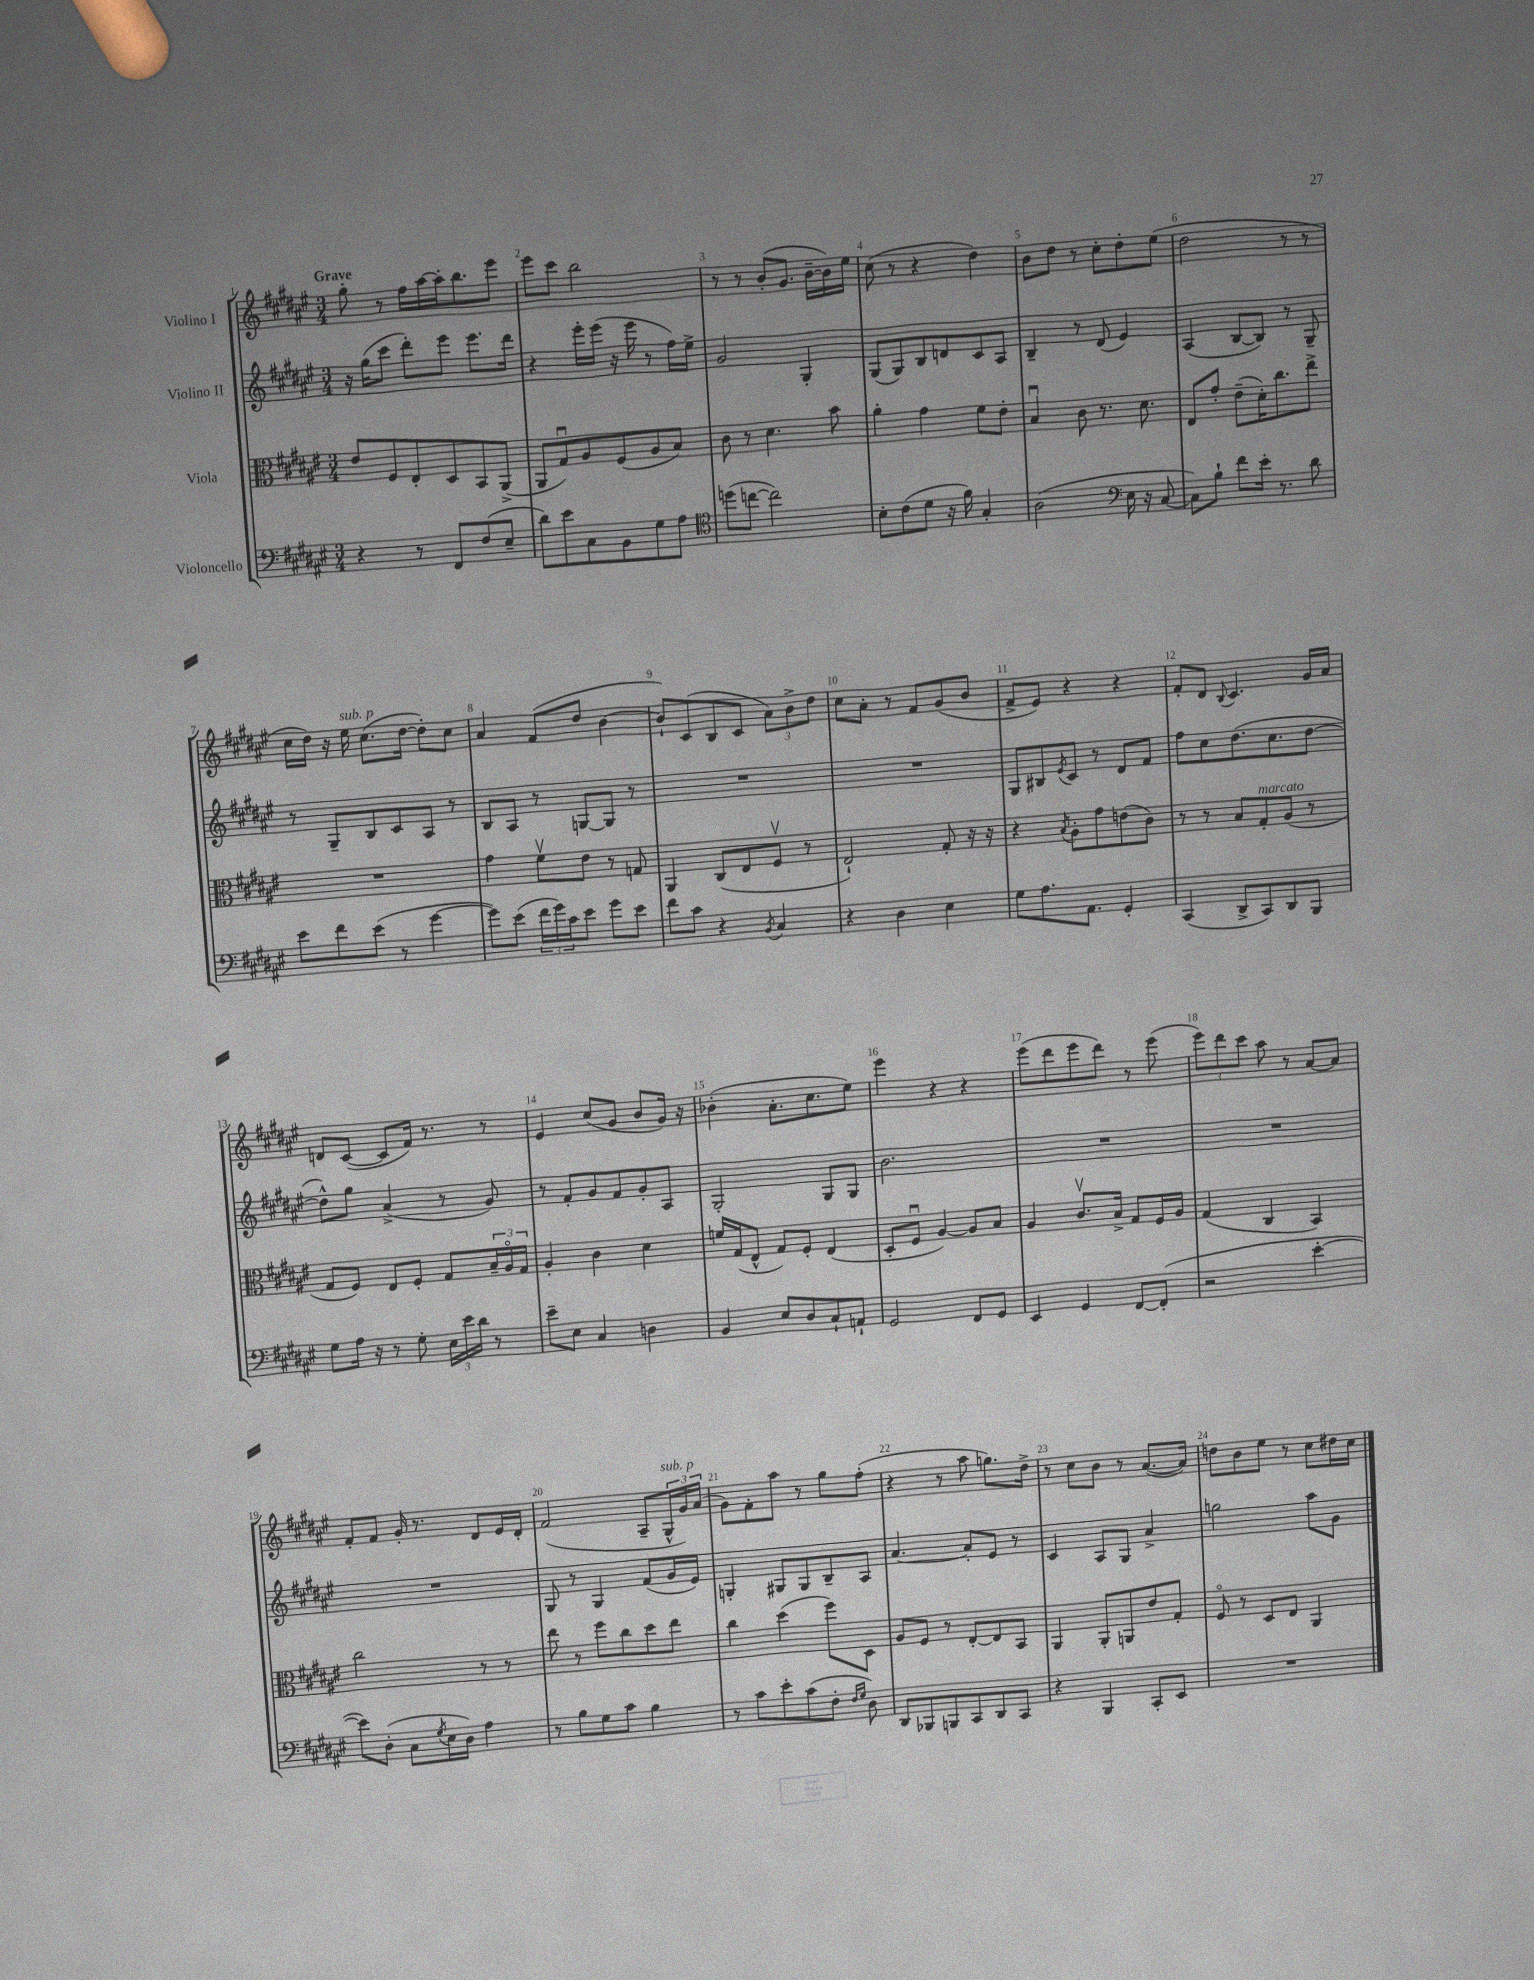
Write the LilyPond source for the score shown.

<<
\new StaffGroup <<
\new Staff = "s0" \with { instrumentName = "Violino I" } {
    \clef treble \key fis \major \numericTimeSignature \time 3/4 \tempo "Grave"
    gis''8-. r8 fis''16 ais''16~ ais''16-. b''8. eis'''8 |
    eis'''8 cis'''8 b''2 |
    r8 r8 b'8-.( gis'8. b'16~-- b'16) eis''16 |
    cis''8( r8 r4 dis''4) |
    b'8 dis''8 r8 cis''8-. dis''8-. eis''8( |
    dis''2 r8 r8 |
    cis''16 dis''16) r16 eis''16^\markup { \italic "sub. p" } cis''8.( dis''16~ dis''8-.) cis''8 |
    ais'4 fis'8( dis''8 b'4~ |
    b'8-!) cis'8( b8 cis'8 \tuplet 3/2 { ais'8) b'8-> dis''8 } |
    cis''8 ais'8-. r8 fis'8 gis'8( b'8 |
    fis'8-> eis'8) r4 r4 |
    fis'8-. dis'8 \appoggiatura { b8 } cis'4. gis'16 ais'16 |
    d'8 cis'8~( cis'8 fis'16) r8. r8 |
    eis'4 cis''8( gis'8 b'8 gis'16) r16 |
    bes'4-.( ais'8.-. cis''8. eis''8) |
    eis'''4 r4 r4 |
    eis'''8( dis'''8 eis'''8 dis'''8) r8 eis'''8( |
    \tuplet 3/2 { eis'''8) dis'''8 cis'''8 } ais''8 r8 ais'8~ ais'8 |
    fis'8-. fis'8 gis'16-. r8. dis'8 eis'16 dis'16-. |
    fis'2( ais8-- \tuplet 3/2 { gis16-^^\markup { \italic "sub. p" } gis'16) ais'16( } |
    gis'8) fis'8-. ais''8 r8 gis''8 fis''8-.( |
    r4 r8 ais''8 g''8.) dis''16-> |
    r8 cis''8 b'8 r8 ais'8.~( ais'16) |
    d''8 b'8 eis''8 r8 cis''8 dis''16 cis''16 \bar "|." |
}
\new Staff = "s1" \with { instrumentName = "Violino II" } {
    \clef treble \key fis \major \numericTimeSignature \time 3/4
    r16 gis''16( cis'''8 dis'''8-.) eis'''8 eis'''8. dis'''16 |
    r4 eis'''16-. eis'''16( r16 eis'''16 r8 fis''16) eis''16-> |
    gis'2 gis4-. |
    gis8( gis8) b8 d'8 cis'8 ais8 |
    b4-- r8 dis'8( eis'4) |
    ais4( b8~ b8) r8 gis8-- |
    r8 gis8-- b8 cis'8 ais8 r8 |
    b8 ais8 r8 g8~ g8 r8 |
    R2. |
    R2. |
    gis8 bis8 \acciaccatura { eis'8 } cis'8 r8 dis'8 fis'8 |
    fis''8 cis''8 dis''8.( cis''8. dis''8~ |
    dis''8-^) gis''8 ais'4->( r8 gis'8) |
    r8 fis'8-. gis'8 fis'8 gis'8-. ais8 |
    gis2-. gis8 gis8 |
    b'2. |
    R2. |
    R2. |
    R2. |
    gis8 r8 gis4 fis'8( gis'16 eis'16) |
    g4-. gis8 gis8 b8-- ais8 |
    ais'4.~ ais'8-. eis'8 r8 |
    cis'4 ais8 gis8 ais'4-> |
    g''2 ais''8 gis'8 \bar "|." |
}
\new Staff = "s2" \with { instrumentName = "Viola" } {
    \clef alto \key fis \major \numericTimeSignature \time 3/4
    eis'8 fis8 eis8-. dis8 b,8 ais,8->( |
    ais,8 gis8\downbow) ais8 fis8( ais8 b8) |
    cis'8 r8 dis'4. b'8 |
    ais'4-. gis'4 fis'8 eis'8-. |
    b4\downbow cis'8 r8. dis'8. |
    eis8 gis'8-. eis'8--( dis'16-.) cis''8. eis''8-> |
    R2. |
    gis'4 fis'8\upbow eis'8 r8 g8 |
    ais,4 cis8( eis8 fis8\upbow r8 |
    eis2-!) gis8-. r16 r16 |
    r4 \acciaccatura { b8 } ais8-. gis'8 e'8( cis'8) |
    r8 r8 b8 gis8-.^\markup { \italic "marcato" } ais8( r8 |
    gis8 fis8) eis8 fis8-. gis8 \tuplet 3/2 { b16-- ais16\flageolet gis16 } |
    ais4-. cis'4 dis'4 |
    f'16 gis16( eis8-^ gis8) fis8-. eis4( |
    dis8-. fis8\downbow ais4~) ais8 b8 |
    ais4 cis'8.\upbow b16-> gis8 fis16 ais16 |
    gis4( cis4 b,4) |
    cis''2 r8 r8 |
    eis''8 r8 fis''8 cis''8 dis''8 eis''8 |
    cis''4 dis''4( fis''8) dis8 |
    ais8 fis8 r8 eis8~-. eis8 b,8 |
    ais,4 ais,8-. a,8 eis'8 gis8-. |
    fis8\flageolet r8 dis8 eis8 ais,4 \bar "|." |
}
\new Staff = "s3" \with { instrumentName = "Violoncello" } {
    \clef bass \key fis \major \numericTimeSignature \time 3/4
    r4 r8 fis,8 fis8( eis8-- |
    dis'8) eis'8 cis8 b,8 gis8 ais8 |
    \clef tenor d''8( c''8~ c''2) |
    b8-. cis'8( dis'8 r16 fis'16) gis4-. |
    ais2( \clef bass eis16 r16 cis8~ |
    cis8) b8-! fis'8 eis'16-. r8. dis'8 |
    eis'8 fis'8 eis'8( r8 gis'4~ |
    gis'8) eis'8( \tuplet 3/2 { fis'16 gis'16) cis'16 } eis'8 gis'8 eis'8 |
    fis'8 cis'8 r4 \acciaccatura { b,8 } cis4 |
    r4 dis4 eis4 |
    gis8 ais8. ais,8. gis,4-. |
    cis,4( dis,8-> cis,8) dis,8 b,,8 |
    gis8 ais16 r16 r8 gis8-. \tuplet 3/2 { eis16 eis'16 dis'16 } r8 |
    eis'8-- eis8 cis4 d4 |
    b,4 eis8 dis8 cis8-! a,8-! |
    gis,2 fis,8 gis,8 |
    eis,4 gis,4 fis,8~ fis,8-.( |
    r2 eis'4~-. |
    eis'8) dis8-.( cis8 \acciaccatura { gis8 } eis16 dis16) ais4 |
    r8 b8 gis8 cis'8 b4 |
    r8 cis'8 eis'8-. cis'8( fis8-. \grace { fis16 gis16 } dis8) |
    dis,8 bes,,8 b,,8 cis,8 dis,8 cis,8 |
    r4 b,,4 cis,8-. eis,8 |
    R2. \bar "|." |
}
>>
>>
\layout { \context { \Score \override BarNumber.break-visibility = ##(#f #t #t) barNumberVisibility = #all-bar-numbers-visible } }
